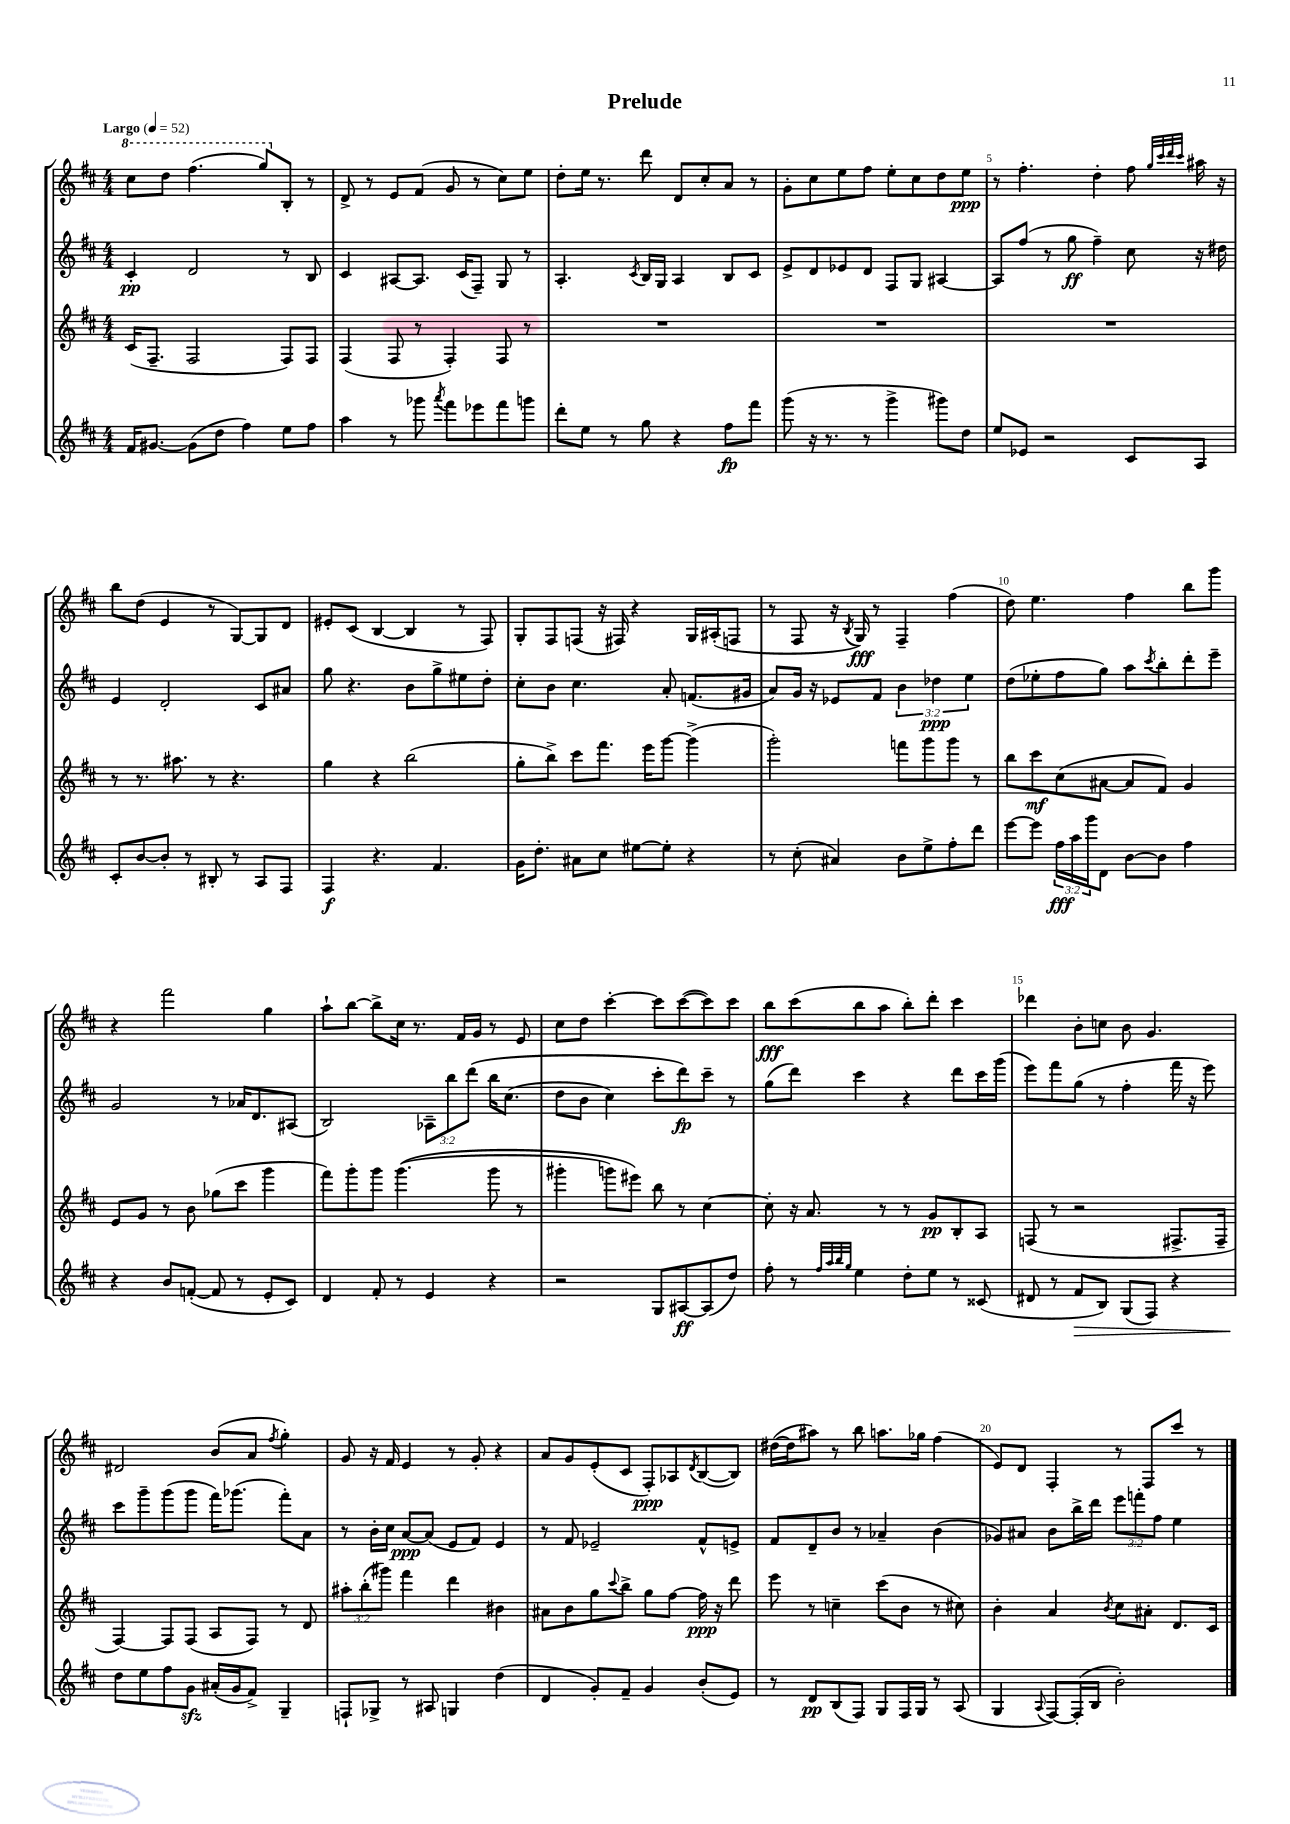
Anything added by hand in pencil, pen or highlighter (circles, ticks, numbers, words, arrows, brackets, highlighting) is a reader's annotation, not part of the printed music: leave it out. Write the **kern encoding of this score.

**kern	**kern	**kern	**kern
*staff4	*staff3	*staff2	*staff1
*clefG2	*clefG2	*clefG2	*clefG2
*k[f#c#]	*k[f#c#]	*k[f#c#]	*k[f#c#]
*M4/4	*M4/4	*M4/4	*M4/4
*MM52	*MM52	*MM52	*MM52
16f#	(16c#	4c#'	8ccc#
[8.g#	8.F#~	.	.
.	.	.	8ddd
(8g#]	2F#	2d	(4.fff#
8dd	.	.	.
4ff#)	.	.	.
.	.	.	8ggg)
8ee	8F#)	8r	8B'
8ff#	8F#	8B	8r
=	=	=	=
4aa	(4F#	4c#	8d^
.	.	.	8r
8r	8F#	[8A#	8e
8ggg-	8r	8.A#]	(8f#
8qaaa	.	.	.
8fff#	4F#')	.	8g
.	.	(16c#	.
8eee-	.	8F#~)	8r
8fff#	8F#	8G	8cc#)
8ggg	8r	8r	8ee
=	=	=	=
8ddd'	1r	4.A'	8dd'
8ee	.	.	16ee
.	.	.	8.r
8r	.	.	.
.	.	8qc#	.
8gg	.	16B	8ddd
.	.	16G	.
4r	.	4A	8d
.	.	.	8cc#'
8ff#	.	8B	8a
8fff#	.	8c#	8r
=	=	=	=
(8ggg	1r	8e^	8g'
16r	.	8d	8cc#
8.r	.	.	.
.	.	8e-	8ee
8r	.	8d	8ff#
4ggg^	.	8F#	8ee'
.	.	8G	8cc#
8ggg#)	.	[4A#	8dd
8dd	.	.	8ee
=	=	=	=
8ee	1r	8A#]	8r
8e-	.	(8ff#	4.ff#'
2r	.	8r	.
.	.	8gg	.
.	.	4ff#~)	4dd'
8c#	.	8cc#	8ff#
.	.	.	32qqgg
.	.	.	32qqccc#
.	.	.	32qqddd
.	.	.	32qqccc#
8A	.	16r	16aa#
.	.	16dd#	16r
=	=	=	=
8c#'	8r	4e	8bb
[8b	8.r	.	(8dd
8b']	.	2d'	4e
.	8.aa#	.	.
8r	.	.	.
8B#'	8r	.	8r
8r	4.r	.	[8G)
8A	.	8c#	8G]
8F#	.	8a#	8d
=	=	=	=
4F#	4gg	8gg	8e#'
.	.	4.r	(8c#
4.r	4r	.	[4B
.	(2bb	8b	4B]
4.f#	.	8gg^	.
.	.	8ee#	8r
.	.	8dd'	8F#)
=	=	=	=
16g	8gg'	8cc#'	8G'
8.dd'	.	.	.
.	8bb^)	8b	8F#
8a#	8ccc#	4.cc#	(8F
8cc#	8.fff#	.	16r
.	.	.	16F#)
[8ee#	.	.	4r
.	16eee	.	.
8ee#']	[8ggg	8a'	.
4r	(4ggg^]	(8.f	16G
.	.	.	(16A#'
.	.	.	8F
.	.	16g#	.
=	=	=	=
8r	2ggg')	8a)	8r
(8cc#'	.	16g	8F#
.	.	16r	.
4a#)	.	8e-	16r
.	.	.	8qB
.	.	.	16G)
.	.	8f#	8r
8b	8fff	6b	4F#~
8ee^	8ggg	.	.
.	.	6dd-	.
8ff#'	8ggg	.	(4ff#
.	.	6ee	.
8ddd	8r	.	.
=	=	=	=
[8eee	8bb	(8dd	8dd)
8eee]	8ccc#	8ee-'	4.ee
24ff#	(8cc#	8ff#	.
24aa	.	.	.
24ggg	.	.	.
8d	[8a#	8gg)	.
[8b	8a#]	8aa	4ff#
.	.	8qccc#	.
8b]	8f#)	8bb'	.
4ff#	4g	8ddd'	8bb
.	.	8eee~	8ggg
=	=	=	=
4r	8e	2g	4r
.	8g	.	.
8b	8r	.	2fff#
([8f'	8b	.	.
8f]	(8gg-	8r	.
8r	8ccc#	16a-	.
.	.	8.d	.
8e'	4ggg	.	4gg
8c#)	.	(8A#	.
=	=	=	=
4d	8fff#)	2B)	8aa`
.	8ggg'	.	[8bb
8f#'	8ggg	.	8bb^]
8r	&((4.ggg	.	16cc#
.	.	.	8.r
4e	.	12A-~	.
.	.	12bb	.
.	.	.	16f#
.	.	&(12ddd	.
.	.	.	16g
4r	8ggg	16bb	8r
.	.	(8.cc#	.
.	8r	.	8e
=	=	=	=
2r	4ggg#'	8dd	8cc#
.	.	8b	8dd
.	8ggg)	4cc#)	[4ccc#'
.	8eee#&)	.	.
8G	8bb	8ccc#'	8ccc#]
[8A#	8r	8ddd&)	([8ccc#
(8A#]	[4cc#	8ccc#~	8ccc#])
8dd)	.	8r	8ccc#
=	=	=	=
8ff#'	8cc#']	(8gg	8bb
8r	16r	8ddd)	(8ccc#
.	8.a	.	.
32qqff#	.	.	.
32qqaa	.	.	.
32qqbb	.	.	.
32qqgg	.	.	.
4ee	.	4ccc#	8bb
.	8r	.	8aa
8dd'	8r	4r	8bb')
8ee	8g	.	8ddd'
8r	8B'	8ddd	4ccc#
(8c##	8A	16ccc#	.
.	.	(16ggg	.
=	=	=	=
8d#	(8F	8eee)	4ddd-
8r	8r	8fff#	.
8f#	2r	(8gg	8b'
8B)	.	8r	8cc
(8G	.	4ff#'	8b
8F#)	.	.	4.g
4r	8.F#^	16fff#	.
.	.	16r	.
.	.	8eee)	.
.	16F#~	.	.
=	=	=	=
8dd	[4F#)	8ccc#	2d#
8ee	.	8ggg~	.
8ff#	8F#]	(8ggg	.
8g	(8F#	8ggg	.
(16a#'	8A	16fff#)	(8b
16g	.	(8.ggg-	.
8f#^)	8F#)	.	8a
.	.	.	8qff#
4G~	8r	8fff#')	4gg')
.	8d	8a	.
=	=	=	=
8F`	12aa#'	8r	8g
.	(12bb'	.	.
8G-^	.	16b'	16r
.	12ggg#)	.	.
.	.	16cc#	16f#
8r	4fff#	[8a	4e
8A#	.	(8a]	.
4G	4ddd	8e	8r
.	.	8f#)	8g'
(4dd	4b#	4e	4r
=	=	=	=
4d	8a#	8r	8a
.	8b	8f#	8g
8g')	8gg	2e-~	(8e'
.	8qqccc#	.	.
8f#~	8bb^	.	8c#
4g	8gg	.	8F#')
.	[8ff#	.	8A-
.	.	.	8qd
(8b'	16ff#]	8f#^^	([8B
.	16r	.	.
8e)	8ddd	8e^	8B])
=	=	=	=
8r	8eee	8f#	([16dd#
.	.	.	16dd#]
8d	8r	8d~	8aa#)
(8B	4cc~	8b	8r
8F#)	.	8r	8bb
8G	(8ccc#	4a-~	8.aa
16F#	8b	.	.
16G	.	.	16gg-
8r	8r	(4b	(4ff#
(8A	8cc#)	.	.
=	=	=	=
4G	4b'	8g-)	8e)
.	.	8a#	8d
8qqA	.	.	.
[8F#)	4a	8b	4F#'
(16F#']	.	16bb^	.
16B	.	16ddd	.
.	8qb	.	.
2b')	8cc#	12eee	8r
.	.	12fff'	.
.	8a#'	.	8F#
.	.	12ff#	.
.	8.d	4ee	8ccc#
.	.	.	8r
.	16c#	.	.
==	==	==	==
*-	*-	*-	*-
